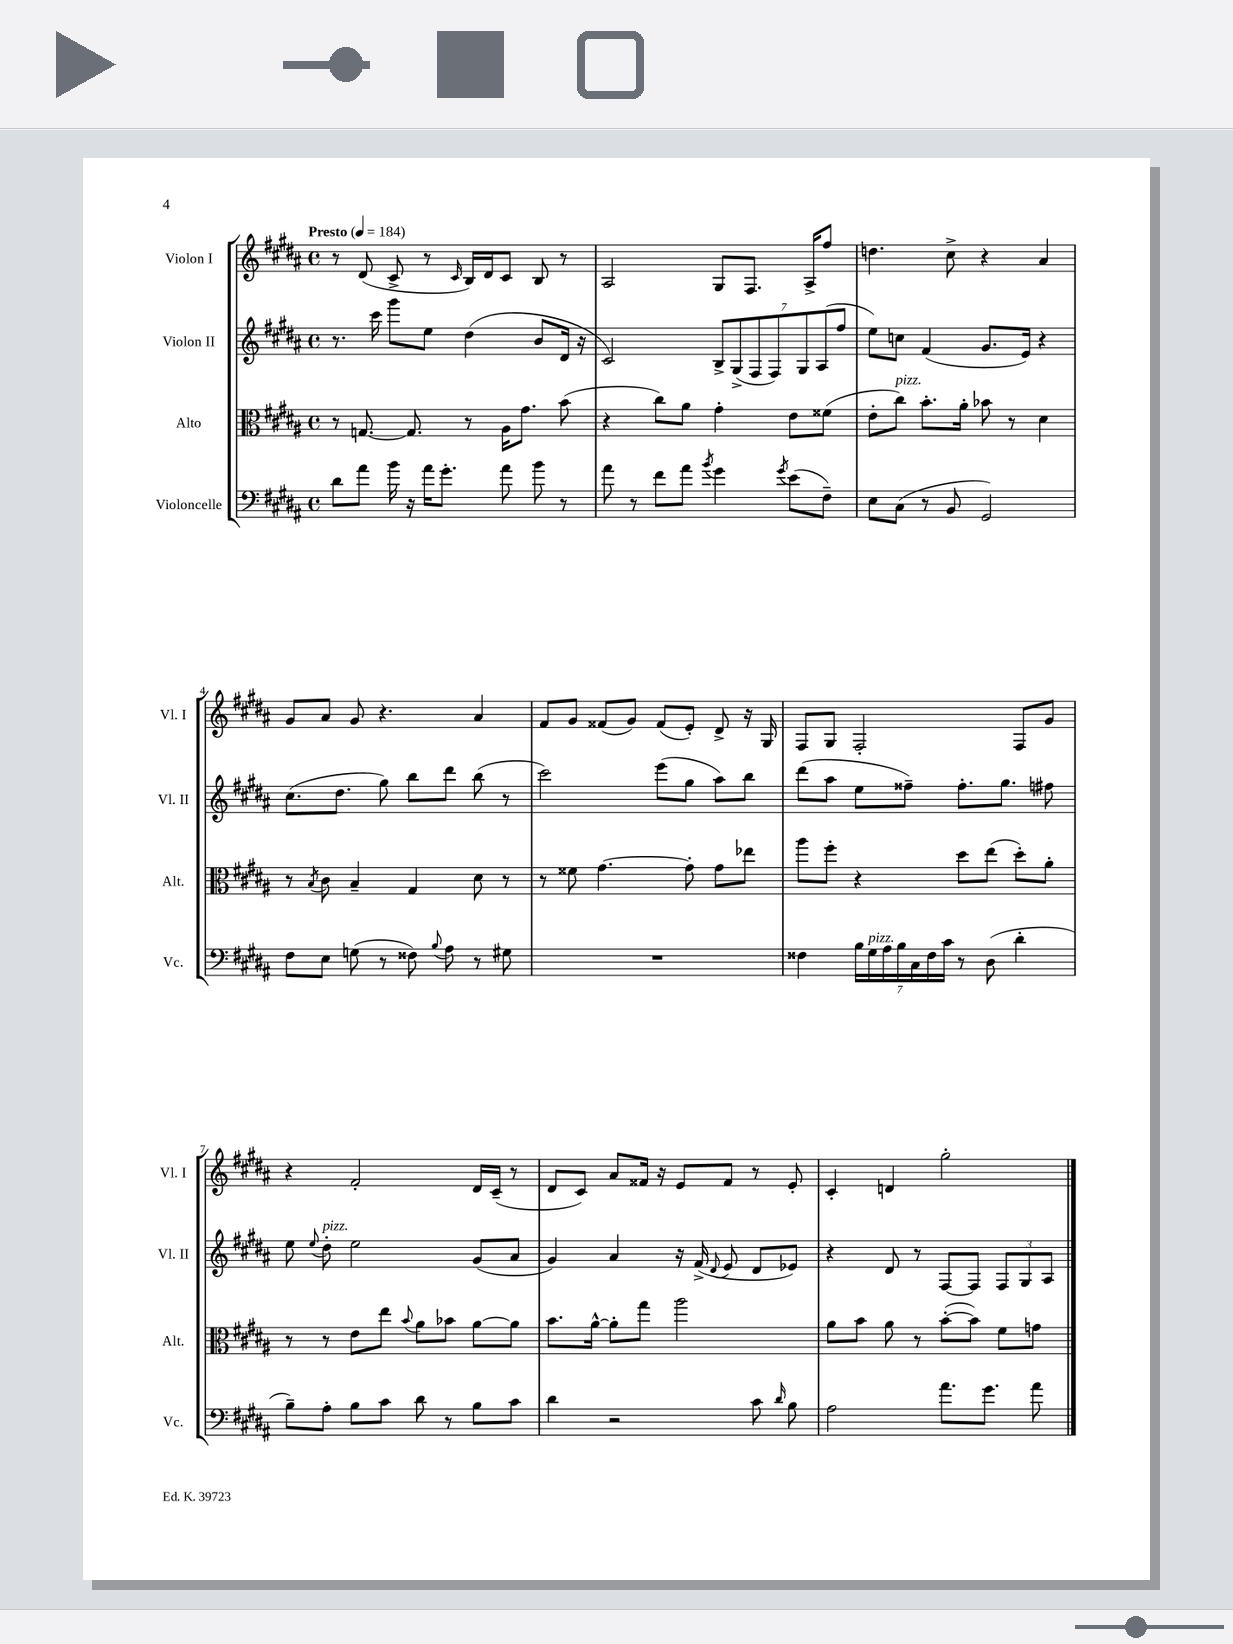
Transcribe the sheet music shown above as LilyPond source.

<<
\new StaffGroup <<
\new Staff = "s0" \with { instrumentName = "Violon I" shortInstrumentName = "Vl. I" } {
    \clef treble \key b \major \defaultTimeSignature \time 4/4 \tempo "Presto" 4 = 184
    \autoBeamOff r8 dis'8( cis'8-> r8 \grace { cis'16 } b16[) dis'16 cis'8] b8 r8 |
    ais2 gis8[ fis8.] ais16[-> fis''8] |
    d''4. cis''8-> r4 ais'4 |
    gis'8[ ais'8] gis'8 r4. ais'4 |
    fis'8[ gis'8] fisis'8[( gis'8]) fisis'8[( e'8]-.) dis'8-> r16 gis16 |
    fis8[ gis8] fis2-. fis8[ gis'8] |
    r4 fis'2-. dis'16[ cis'16]--( r8 |
    dis'8[ cis'8]) ais'8[ fisis'16] r16 e'8[ fisis'8] r8 e'8-. |
    cis'4-. d'4 gis''2-. \bar "|." |
}
\new Staff = "s1" \with { instrumentName = "Violon II" shortInstrumentName = "Vl. II" } {
    \clef treble \key b \major \defaultTimeSignature \time 4/4
    \autoBeamOff r8. cis'''16 gis'''8[ e''8] dis''4( b'8[ dis'16] r16 |
    cis'2) \tuplet 7/4 { b8[-> gis8->( fis8 fis8) gis8 ais8( fis''8] } |
    e''8[) c''8] fis'4( gis'8.[ e'16]) r4 |
    cis''8.[( dis''8.] gis''8) b''8[ dis'''8] b''8( r8 |
    cis'''2) e'''8[( gis''8] ais''8[) b''8] |
    dis'''8[( ais''8] e''8[ fisis''8]--) fisis''8.[-. gis''8.] fis''8 |
    e''8 \appoggiatura { e''8 } dis''8-.^\markup { \italic "pizz." } e''2 gis'8[( ais'8] |
    gis'4) ais'4 r16 fis'16->( \appoggiatura { dis'8 } e'8 dis'8[ ees'8]) |
    r4 dis'8 r8 fis8[~ fis8] \tuplet 3/2 { fis8[ gis8 ais8] } \bar "|." |
}
\new Staff = "s2" \with { instrumentName = "Alto" shortInstrumentName = "Alt." } {
    \clef alto \key b \major \defaultTimeSignature \time 4/4
    \autoBeamOff r8 g8.~ g8. r8 ais16[ gis'8.] b'8( |
    r4 cis''8[) ais'8] gis'4-. e'8[ fisis'8]( |
    e'8[-. cis''8]^\markup { \italic "pizz." }) b'8.[-. ais'16]-. bes'8 r8 dis'4 |
    r8 \acciaccatura { b8 } cis'8 b4-- gis4 dis'8 r8 |
    r8 fisis'8 gis'4.~ gis'8-. gis'8[ ees''8] |
    ais''8[ fis''8]-. r4 dis''8[ e''8]( dis''8[-.) ais'8]-. |
    r8 r8 e'8[ e''8] \appoggiatura { b'8 } ais'8[ bes'8] ais'8[~ ais'8] |
    b'8.[ ais'16]~-^ ais'8[-. gis''8] ais''2 |
    ais'8[ b'8] ais'8 r8 b'8[~-.( b'8]) fis'8[ g'8] \bar "|." |
}
\new Staff = "s3" \with { instrumentName = "Violoncelle" shortInstrumentName = "Vc." } {
    \clef bass \key b \major \defaultTimeSignature \time 4/4
    \autoBeamOff dis'8[ ais'8] b'16 r16 ais'16[ gis'8.]-. ais'8 b'8 r8 |
    ais'8 r8 fis'8[ ais'8] \acciaccatura { b'8 } gis'4 \acciaccatura { gis'8 } e'8[( fis8]--) |
    e8[ cis8]( r8 b,8 gis,2) |
    fis8[ e8] g8( r8 fisis8) \appoggiatura { b8 } ais8 r8 gis8 |
    R1 |
    fisis4 \tuplet 7/4 { b16[ gis16^\markup { \italic "pizz." } ais16 b16 cis16 fisis16 cis'16] } r8 dis8( dis'4-. |
    b8[--) ais8]-. b8[ cis'8] dis'8 r8 b8[ cis'8] |
    dis'4 r2 cis'8 \grace { dis'16 } b8 |
    ais2 ais'8.[ gis'8.] ais'8 \bar "|." |
}
>>
>>
